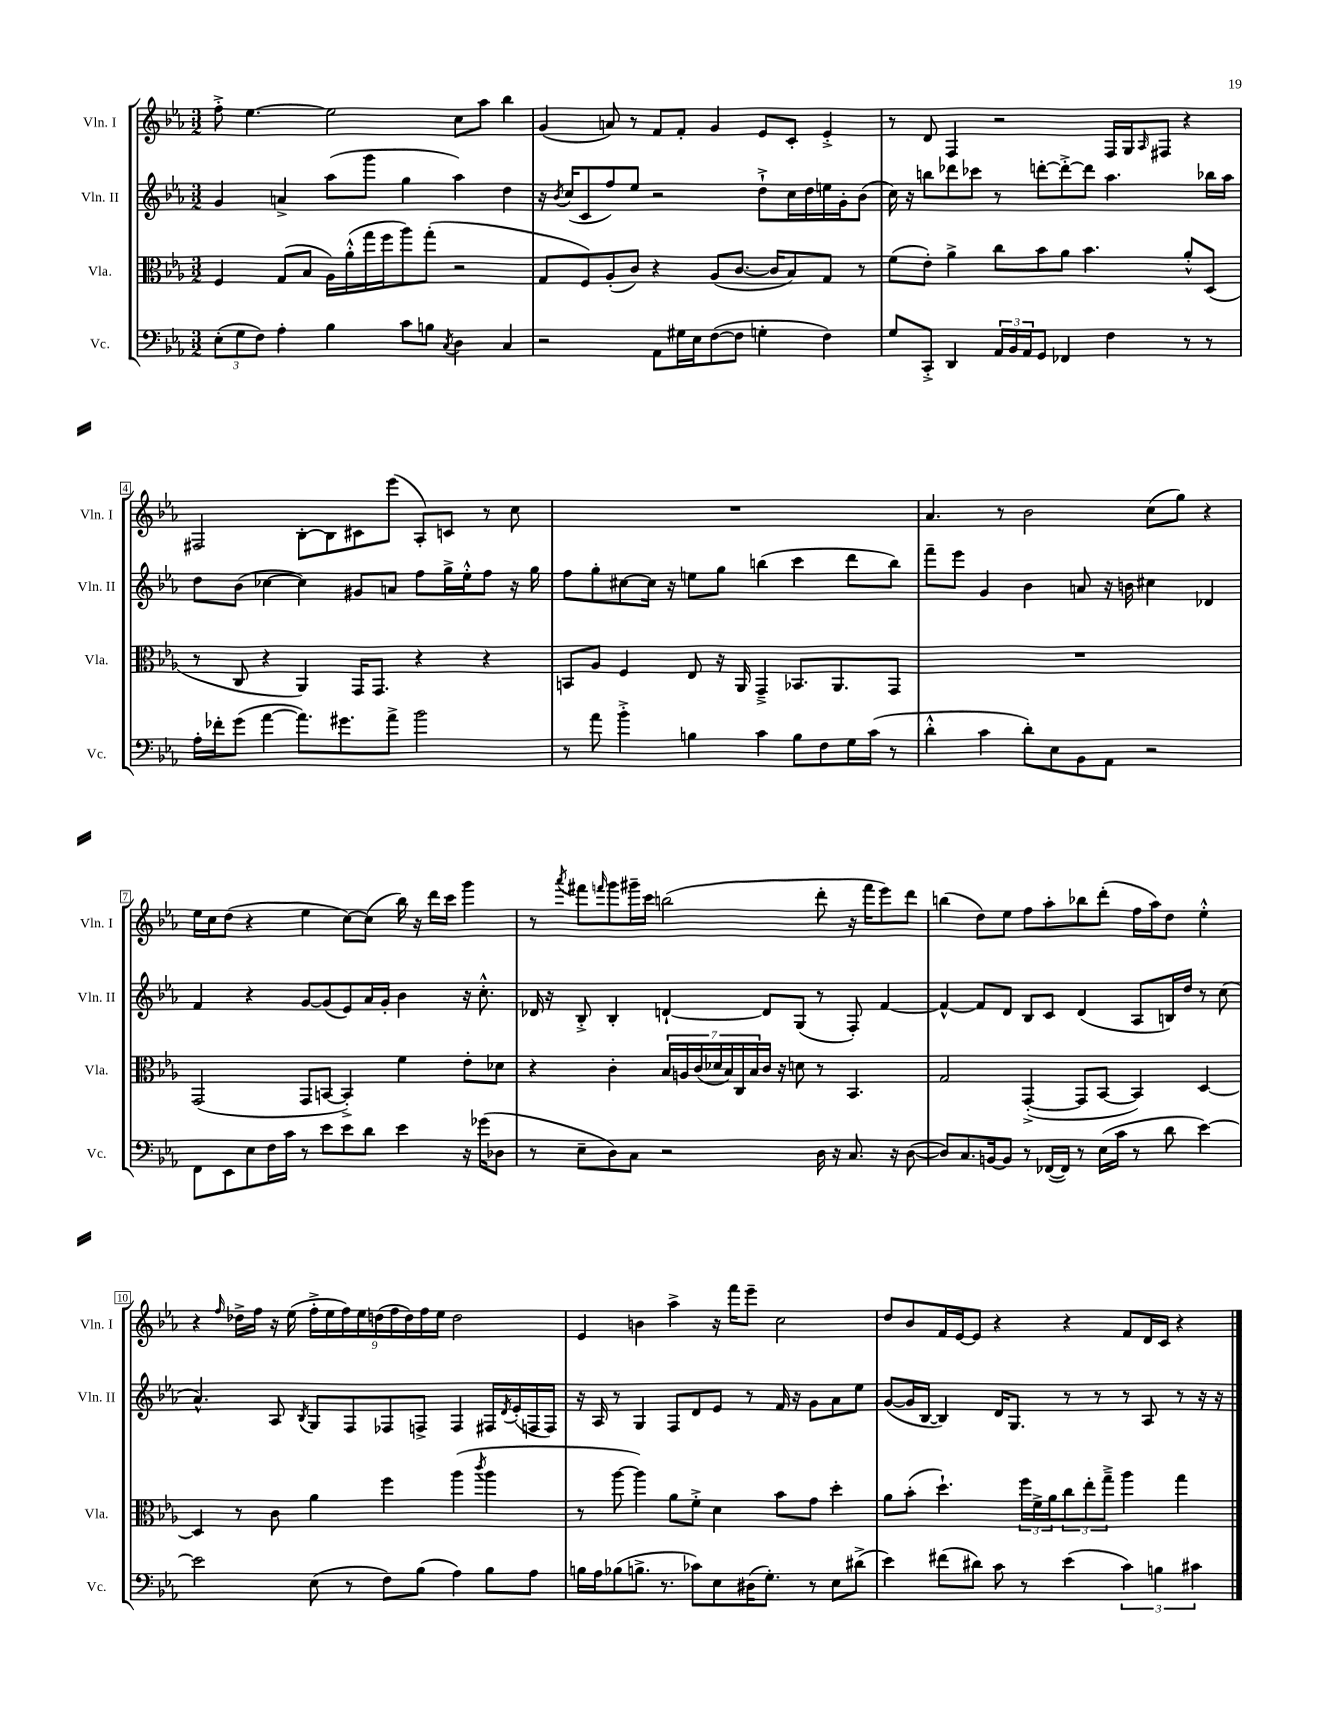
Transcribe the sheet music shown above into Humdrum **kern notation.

**kern	**kern	**kern	**kern
*part4	*part3	*part2	*part1
*staff4	*staff3	*staff2	*staff1
*I"Vc.	*I"Vla.	*I"Vln. II	*I"Vln. I
*I'Vc.	*I'Vla.	*I'Vln. II	*I'Vln. I
*clefF4	*clefC3	*clefG2	*clefG2
*k[b-e-a-]	*k[b-e-a-]	*k[b-e-a-]	*k[b-e-a-]
*M3/2	*M3/2	*M3/2	*M3/2
=1	=1	=1	=1
(12E-'\L	4F/	4g/	8ff'^\
12G\	.	.	.
.	.	.	[4.ee-\
12F\J)	.	.	.
4A-'\	(8G/L	4an^/	.
.	8B-/J	.	.
4B-\	16A-\LL)	(8aa-\L	2ee-\]
.	(16a-'^^\	.	.
.	16gg\	8ggg\J	.
.	16ff\J	.	.
8c\L	8aa-\)	4gg\	.
8Bn\J	(8gg'\J	.	.
8qC/	.	.	.
4D\	2r	4aa-\)	8cc\L
.	.	.	8aa-\J
4C/	.	4dd\	4bb-\
=2	=2	=2	=2
2r	8G/L	16r	(4g/
.	.	8qb-/	.
.	.	(16cc/KL	.
.	8F/)	8c/	.
.	(8A-'/	8ff/)	8an/)
.	8c/J)	8ee-/J	8r
8AA-\L	4r	2r	8f/L
16G#X\L	.	.	8f'/J
16E-\J	.	.	.
([8F\	(8A-/L	.	4g/
8F\J]	[8.c/J	.	.
4Gn'\	.	8dd`^\L	8e-/L
.	16c/KL]	.	.
.	8B-/)	16cc\L	8c'/J
.	.	16dd\	.
4F\)	8G/J	16een\	4e-'^/
.	.	16g'\J	.
.	8r	(8b-\J	.
=3	=3	=3	=3
8G/L	(8f\L	16cc\)	8r
.	.	16r	.
8CC'^/J	8e-'\J)	8bbn\L	8d/
4DD/	4a-^\	8ddd-X\	4F/
.	.	8ccc-X\J	.
24AA-/LL	8cc\L	8r	2r
24BB-/	.	.	.
24AA-/J	.	.	.
8GG/J	8b-\	[8dddn'\L	.
4FF-X/	8a-\J	8ddd'^\_	.
.	4.b-\	8ddd\J]	.
4F\	.	4.aa-\	16F/LL
.	.	.	16G/J
.	.	.	16qqA-/
.	.	.	8F#X/J
8r	8a-'^^/L	.	4r
8r	(8D/J	16bb-X\LL	.
.	.	16aa-\JJ	.
!!LO:LB:g=z
=4	=4	=4	=4
16A-'\LL	8r	8dd\L	2F#X/
16f-X'\J	.	.	.
(8g\J	8C/	(8b-\J	.
[4a-\	4r	[4cc-X\	.
8.a-\L])	4AA-/)	4cc-\])	[8B-'\L
.	.	.	8B-\]
8.g#X\	.	.	.
.	16GG/KL	8g#X/L	8c#X\
.	8.GG/J	.	.
8a-^\J	.	8an/J	(8eee-\J
2b-\	4r	8ff\L	8A-'/L)
.	.	16gg^\L	8cn/J
.	.	16ee-'^^\J	.
.	4r	8ff\J	8r
.	.	16r	8cc\
.	.	16gg\	.
=5	=5	=5	=5
8r	8BBn/L	8ff\L	1.r
8a-\	8A-/J	8gg'\	.
4b-'^\	4F/	[8cc#X\	.
.	.	16cc#\Jk]	.
.	.	16r	.
4Bn\	8E-/	8een\L	.
.	16r	8gg\J	.
.	16AA-/	.	.
4c\	4GG~^/	(4bbn\	.
8B\L	8.BB-X/L	4ccc\	.
8F\	.	.	.
.	8.AA-/	.	.
16G\L	.	8ddd\L	.
(16c\JJ	.	.	.
8r	8GG/J	8bb\J)	.
=6	=6	=6	=6
4d'^^\	1.r	8fff~\L	4.a-/
.	.	8eee-\J	.
4c\	.	4g/	.
.	.	.	8r
8d'\L)	.	4b-\	2b-\
8E-\	.	.	.
8BB-\	.	8an/	.
8AA-\J	.	16r	.
.	.	16bn\	.
2r	.	4cc#X\	(8cc\L
.	.	.	8gg\J)
.	.	4d-X/	4r
!!LO:LB:g=z
=7	=7	=7	=7
8FF\L	(2GG/	4f/	16ee-\LL
.	.	.	16cc\J
8EE-\	.	.	(8dd\J
8E-\	.	4r	4r
16F\L	.	.	.
16c\JJ	.	.	.
8r	8GG/L	[8g/L	4ee-\
8e-\L	[8BBn/J	(8g/]	.
8e-\	4BB'^/])	8e-/)	[8cc\L)
8d\J	.	16a-/L	(8cc\J]
.	.	16g'/JJ	.
4e-\	4f\	4b-\	16bb-\)
.	.	.	16r
.	.	.	16ddd\LL
.	.	.	16ccc\JJ
16r	8e-'\L	16r	4ggg\
(16g-X\KL	.	8.cc'^^\	.
8D-X\J	8d-X\J	.	.
=8	=8	=8	=8
8r	4r	16d-X/	8r
.	.	16r	.
.	.	.	8qaaa-/
8E-~\L	.	8B-'^/	8fff#X\L
.	.	.	16qqfffn/
8D\)	4c'\	4B-'/	8ggg\
8C\J	.	.	16ggg#X~\L
.	.	.	16ccc\JJ
2r	28B-/LL	[4dn`/	(2bbn\
.	28An/	.	.
.	(28c/	.	.
.	28d-X/	.	.
.	28B-/)	.	.
.	28C/	.	.
.	28B-/	.	.
.	16c/JJ	8d/L]	.
.	16r	.	.
.	8dn\	(8G/J	.
16D\	8r	8r	8ddd'\
16r	.	.	.
8.C/	4.BB-/	8F'/)	16r
.	.	.	16fff\KL
.	.	[4f/	8eee-\)
16r	.	.	.
([8D\	.	.	8ddd\J
=9	=9	=9	=9
8D/L])	2G/	4f^^/_	(4bbn\
8.C/	.	.	.
.	.	8f/L]	8dd\L)
[16BBn/k	.	.	.
8BB/J]	.	8d/J	8ee-\J
8r	([4GG'^/	8B-/L	8ff\L
([16FF-X/LL	.	8c/J	8aa-'\
16FF-/JJ])	.	.	.
8r	8GG/L]	(4d/	8bb-X\
(16E-\LL	[8BB-/J	.	(8ddd'\J
16c\JJ	.	.	.
8r	4BB-/])	8A-/L	16ff\LL
.	.	.	16aa-\J)
8d\	.	16Bn/L)	8dd\J
.	.	16dd/JJ	.
[4e-\)	[4D/	8r	4ee-'^^\
.	.	(8cc\	.
!!LO:LB:g=z
=10	=10	=10	=10
2e-\]	4D/]	4.a-^^/)	4r
.	.	.	16qqff/
.	8r	.	16dd-X^\LL
.	.	.	16ff\JJ
.	8c\	8A-/	16r
.	.	.	(16ee-\
.	.	8qB-/	.
(8E-\	4a-\	8G/L	18ff'^\LL
.	.	.	18ee-\
.	.	.	18ff\)
8r	.	8F/	.
.	.	.	18ee-\
.	.	.	(18ddn\
8F\L)	4ff\	8F-X/	.
.	.	.	18ff\
.	.	.	18dd\)
(8B-\J	.	8Fn^/J	.
.	.	.	18ff\
.	.	.	18ee-\JJ
4A-\)	(4aa-\	4F/	2dd\
.	8qccc/	.	.
8B-\L	4aa-\	16F#X/LL	.
.	.	8qd/	.
.	.	(16e-'/	.
8A-\J	.	16Fn/	.
.	.	16F/JJ)	.
=11	=11	=11	=11
16Bn\LL	8r	16r	4e-/
16A-\J	.	16A-/	.
(8B-X\	[8aa-\	8r	.
8.Bn^\J	4aa-\])	4G/	4bn\
8.r	.	.	.
.	8a-\L	8F/L	4aa-^\
8c-X\L)	8f'^\J	8d/	.
8E-\	4d\	8e-/J	16r
.	.	.	16fff\KL
(16D#X\K	.	8r	8eee-~\J
8.G'\J)	.	.	.
.	8b-\L	16f/	2cc\
.	.	16r	.
8r	8g\J	8g\L	.
8E-\L	4dd'\	8a-\	.
(8d#X^\J	.	8ee-\J	.
=12	=12	=12	=12
4e-\)	8a-\L	([8g/L	8dd/L
.	(8b-'\J	16g/L]	8b-/
.	.	[16B-/JJ	.
(8f#X\L	4.dd`\)	4B-/])	16f/L
.	.	.	[16e-/J
8d#X\J)	.	.	8e-/J]
8c\	.	16d/KL	4r
.	.	8.G/J	.
8r	24ff\LL	.	.
.	24f^\	.	.
.	24a-\J	.	.
(4e-\	12cc\	8r	4r
.	12ee-'\	.	.
.	.	8r	.
.	12gg~^\J	.	.
6c\)	4aa-\	8r	8f/L
.	.	8A-/	16d/L
6Bn\	.	.	.
.	.	.	16c/JJ
.	4gg\	8r	4r
6c#X\	.	.	.
.	.	16r	.
.	.	16r	.
==	==	==	==
*-	*-	*-	*-
